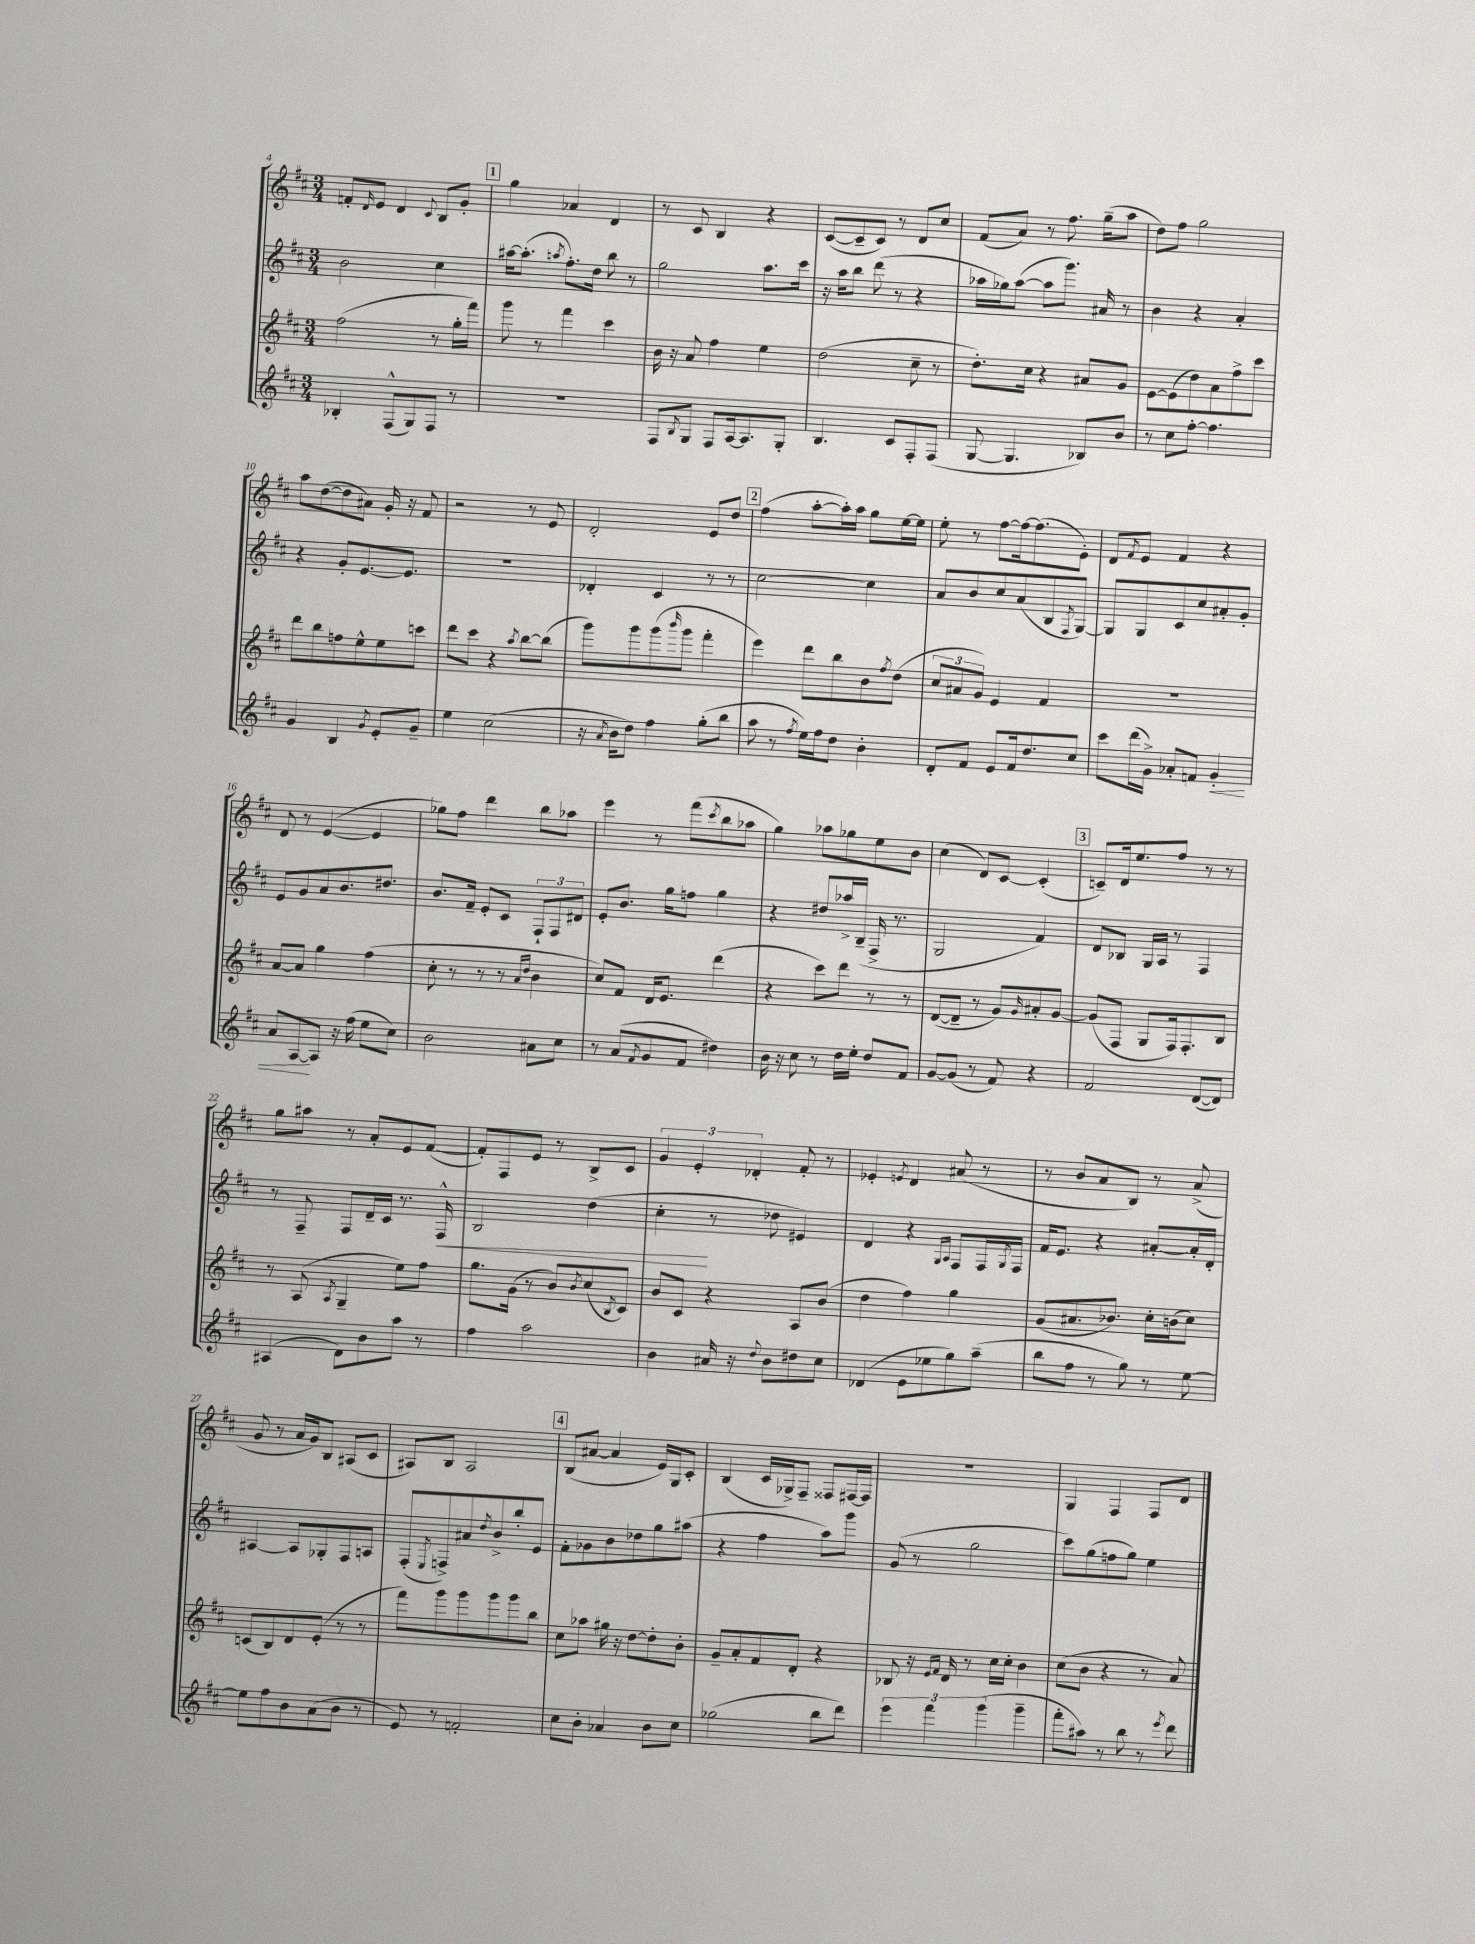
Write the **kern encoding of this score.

**kern	**kern	**kern	**kern
*staff4	*staff3	*staff2	*staff1
*clefG2	*clefG2	*clefG2	*clefG2
*k[f#c#]	*k[f#c#]	*k[f#c#]	*k[f#c#]
*M3/4	*M3/4	*M3/4	*M3/4
4B-'/	(2ff#\	2b\	8f'/L
.	.	.	16qqd/
.	.	.	8e/J
(8F#^^/L	.	.	4d/
8G/)	.	.	.
.	.	.	8qqc#/
8F#/J	8r	4cc#\	8B/L
8r	16gg'\LL	.	8g'/J
.	16fff#\JJ)	.	.
=	=	=	=
2.r	8ggg\	[16aa#\LK	4gg\
.	.	(8.aa#'\]J	.
.	8r	.	.
.	.	8qaa/	.
.	4fff#\	8.ff#'\L)	4a-/
.	.	16dd\Jk	.
.	4ccc#\	8bb\	4d/
.	.	8r	.
=	=	=	=
8F#/L	16b\	2gg\	8r
.	16r	.	.
8qB/	.	.	.
8G/J	8a/	.	8c#/
8F#/L	4ff#\	.	4B/
[16A/k	.	.	.
8.A/]	.	.	.
.	4ee\	8.aa\L	4r
8G'/J	.	.	.
.	.	16ccc#\Jk	.
=	=	=	=
4.B/	(2dd\	16r	([8c#/L
.	.	16aa\LK	.
.	.	8bb\J	8c#~/]
.	.	(8ddd\	8c#/J)
8c#/L	.	8r	8r
8F#'/	8cc#~\	4r	8d/L
(8F#/J	8r	.	8cc#/J
=	=	=	=
[8G/	8.dd'\L)	16aa-\LL	(8f#/L
.	.	16gg-\J)	.
4.G/]	.	([8aa-\J	8a/J)
.	16cc#\Jk	.	.
.	4r	8aa-\]L	8r
.	.	8.ggg\J)	8.ff#\
8B-/L)	8a#/L	.	.
.	.	16a#/	(16gg~\LK
8b/J	8g/J	8r	8aa\J
=	=	=	=
8r	[8e\L	4b\	8dd\L)
8cc#\L	(8e\]	.	8ff#\J
[8ff#'\J	8dd\)	4r	2gg\
4.ff#\]	8a\	.	.
.	8ff#^\	4a'/	.
.	8ccc#\J	.	.
=	=	=	=
4g/	8ddd\L	4r	8aa\L
.	8bb\	.	([8dd\
4B/	8ff\	8g'/L	8dd\]
.	8ee^^\	[8.e/	8a#\J)
8qg/	.	.	.
8e'/L	8ee\	.	16g'/
.	.	8.e/]J	16r
8g~/J	8ccc\J	.	8f#/
=	=	=	=
4ee\	8ddd\L	2.r	2r
.	8ccc#\J	.	.
(2cc#\	4r	.	.
.	8qaa/	.	.
.	[8bb\L	.	8r
.	(8bb\]J	.	8e/
=	=	=	=
16r	8ggg\L)	4d-'/	2d'/
8qa/	.	.	.
16b\LK	.	.	.
8dd\J)	8ggg\	.	.
4ff#\	(8ggg\	4c#/	.
.	16qqbbb/	.	.
.	8ggg\J	.	.
(8gg'\L	4fff#'\	8r	8e/L
8bb\J	.	8r	8dd/J
=	=	=	=
8aa\	4eee\)	[2cc#\	(4ff#\
8r	.	.	.
8qff#/	.	.	.
16ee\LL)	8ddd\L	.	[8aa'\L
16ff#\J	.	.	.
8dd\J	8bb\	.	16aa'\]L)
.	.	.	16aa\JJ
4b'\	8b\	4cc#\]	8gg\L
.	8qff#/	.	.
.	(8dd\J	.	[16ee\L
.	.	.	16ee\]JJ
=	=	=	=
8d'/L	12cc#/L	8a/L	8ee'\
.	12a#/	.	.
8f#/J	.	8b/	8r
.	12g/J)	.	.
8e/L	4e/	8cc#/	[8ff#\L
16f#/k	.	(8a/	16ff#\_k
8.dd/	.	.	(8.ff#\]
.	4f#/	8B/	.
.	.	8qF#/	.
8cc#/J	.	[8G/J)	8e'\J)
=	=	=	=
8ccc#\L	2.r	8G/]L	8d/L
.	.	.	8qf#/
(16ddd\L	.	8G/	8e/J
16g^\JJ)	.	.	.
8a-'/L	.	8c#/	4f#/
8f/J	.	8cc#/	.
4g'/	.	8a#'/	4r
.	.	8g'/J	.
=	=	=	=
8a/L	[8a/L	8e/L	8d/
[8A/	8a/]J	8g/	8r
8A/]J	4gg\	8a/	([4e/
16r	.	8.b/	.
(16ff#\	.	.	.
8ee\L	(4ff#\	.	4e/]
.	.	8.dd#/J	.
8cc#\J)	.	.	.
=	=	=	=
2b\	8cc#'\	8.b/L	8gg-\L)
.	8r	.	8ff#\J
.	.	16f#~/Jk	.
.	8r	8e'/L	4ddd\
.	8r	8c#/J	.
.	16qqa/LL	.	.
.	16qqdd/JJ	.	.
8a#\L	4b\	12F#`/L	8bb\L
.	.	12F#/	.
8cc#\J	.	.	8aa-\J
.	.	12d#/J	.
=	=	=	=
8r	8cc#/L)	8e'/L	4eee\
(8a/L	8f#/J	8.b/J	.
8qf#/	.	.	.
8g/	16d/LK	.	8r
.	8.e/J	16gg\LK	.
8f#/J	.	8ff\J	(8fff#\L
.	.	.	8qccc#/
4dd#\)	(4ddd\	4gg\	8bb\
.	.	.	8aa-\J
=	=	=	=
16b\	4r	4r	4gg\)
16r	.	.	.
8cc#\	.	.	.
8r	8ccc#\L)	8dd#/L	8aa-\L
16dd\LL	8ddd\J	16aa-^/L	8gg-\
16ee'\JJ	.	(16B~/JJ	.
8dd/L	8r	16F#^/	8ee\
.	.	8.r	.
8f#/J	8r	.	8b\J
=	=	=	=
[8g/L	([8d/L	2G/	(4cc#\
(8g/]J	8d~/]J	.	.
8r	8r	.	8d/L)
8f#/)	8g/L)	.	[8c#/J
.	16qqg/	.	.
4r	8a#'/	4f#/)	(4c#'/]
.	[8g/J	.	.
=	=	=	=
2f#/	(8g/]L	8d/L	8c~/L)
.	8F#/J	8B-/J	16d/k
.	.	.	8.ee/
.	8G/L	16G/LL	.
.	.	16A/JJ	.
.	16F#/k)	8r	8ff#/J
.	8.F#'/	.	.
([8d/L	.	4F#/	8r
8d/]J)	8B/J	.	8r
=	=	=	=
(4A#/	8r	8r	8gg\L
.	(8A/	8F#~/	8aa#\J
.	8qA/	.	.
8d\L)	4G~/	8F#/L	8r
8b\	.	16d~/L	8a'/L
.	.	16c#/JJ	.
8aa\J	8ee\L)	8.r	8e/
8r	8ff#\J	.	([8f#/J
.	.	16F#^^/	.
=	=	=	=
4ff#\	8.gg\L	2B/	8f#'/]L)
.	.	.	8F#/
.	(16g\Jk	.	.
2aa\	8r	.	8e/J
.	8b/L)	.	8r
.	8qb/	.	.
.	(8cc#/	(4dd\	8B^/L
.	8qB/	.	.
.	8c#/J)	.	8c#/J
=	=	=	=
4b\	8b/L	4cc#'\	6g/
.	8c#/J	.	.
.	.	.	6e'/
16a#/	4r	8r	.
16r	.	.	.
.	.	.	6d-'/
8qqdd/	.	.	.
8b\L	.	8dd-\	.
8dd#\	8A/L	4e#/)	8f#'/
8cc#\J	(8b/J	.	8r
=	=	=	=
(4d-/	4dd\	4d/	4e-'/
.	.	.	8qe/
8e\L	4ff#\)	4r	4d/
8ee-\	.	.	.
.	.	16qqG/LL	.
.	.	16qqA/JJ	.
8gg\)	4gg\	8F#/L	(8a#/
(8aa~\J	.	16F#/L	8r
.	.	8qG/	.
.	.	16F#/JJ	.
=	=	=	=
8bb\L	(8g/L	16f#/LK	8r
.	.	8.e/J	.
8ff#\J	8.a#/	.	8b/L
8r	.	4r	8a/
.	8.b-/J)	.	.
8gg\)	.	.	8B/J)
8r	16cc#'\LL	[8a#'/L	8r
.	(16b\J	.	.
[8ee\	8cc#\J)	16a#'/]L	(8a^/
.	.	16d'/JJ	.
=	=	=	=
8ee\]L	(8c/L	[4A#/	8g/
8ff#\	8B/)	.	8r
8b\	8d/	8A#/]L	16a/LL
.	.	.	16g/J)
(8a\	(8e'/J	8G-'/	8B/J
8b\J	8r	8F#/	(8A#/L
8r	8r	8A/J	8c#/J
=	=	=	=
8e/)	8fff#\L)	(8F#'/L	8A#/L)
.	.	8qE/	.
8r	8ggg\	8F^/)	8B/J
2f'/	8ggg\	8a#/	2A#/
.	.	8qdd/	.
.	8ggg\	8b^/	.
.	8ggg\	8bb'/	.
.	8bb\J	8e/J	.
=	=	=	=
8cc#\L	8cc#\L	8f#'\L	(8B/L
8b'\J	8aa-\J	8g-\	[8a#/J
4a-/	16gg#\	8b\	4a#/]
.	16r	.	.
.	[8dd\L	8dd-\	.
8b\L	8dd'\]	8gg\	16e/LL)
.	.	.	16G/J
8cc#\J	8b'\J	(8aa#\J	8c#'/J
=	=	=	=
(2gg-\	8g~/L	4r	(4B/
.	8a'/	.	.
.	8f#/	4ff#\	16c#/LL
.	.	.	16G-^/J)
.	8d'/J	.	8F#~/J
8bb\L	4r	8aa\L)	8F##/L
8ddd\J)	.	8ggg\J	[16F#/L
.	.	.	16F#/]JJ
=	=	=	=
6eee\	8B-/	(8g/	2.r
.	16r	8r	.
6fff#\	.	.	.
.	16qqe/LL	.	.
.	16qqf#/JJ	.	.
.	16d/	.	.
.	8r	2gg\	.
(6ggg\	.	.	.
.	16cc#\LL	.	.
.	16cc#'\JJ	.	.
4ggg~\	4b\	.	.
=	=	=	=
8fff#'\L	(8cc#\L	8ccc#\L)	4G/
8aa#\J)	8b\J	(8gg\	.
8r	4r	8ff\	4F#/
8bb\	.	8gg\J)	.
8r	8r	4ee\	8F#/L
8qeee/	.	.	.
8ddd\	8a/)	.	8d/J
==	==	==	==
*-	*-	*-	*-
